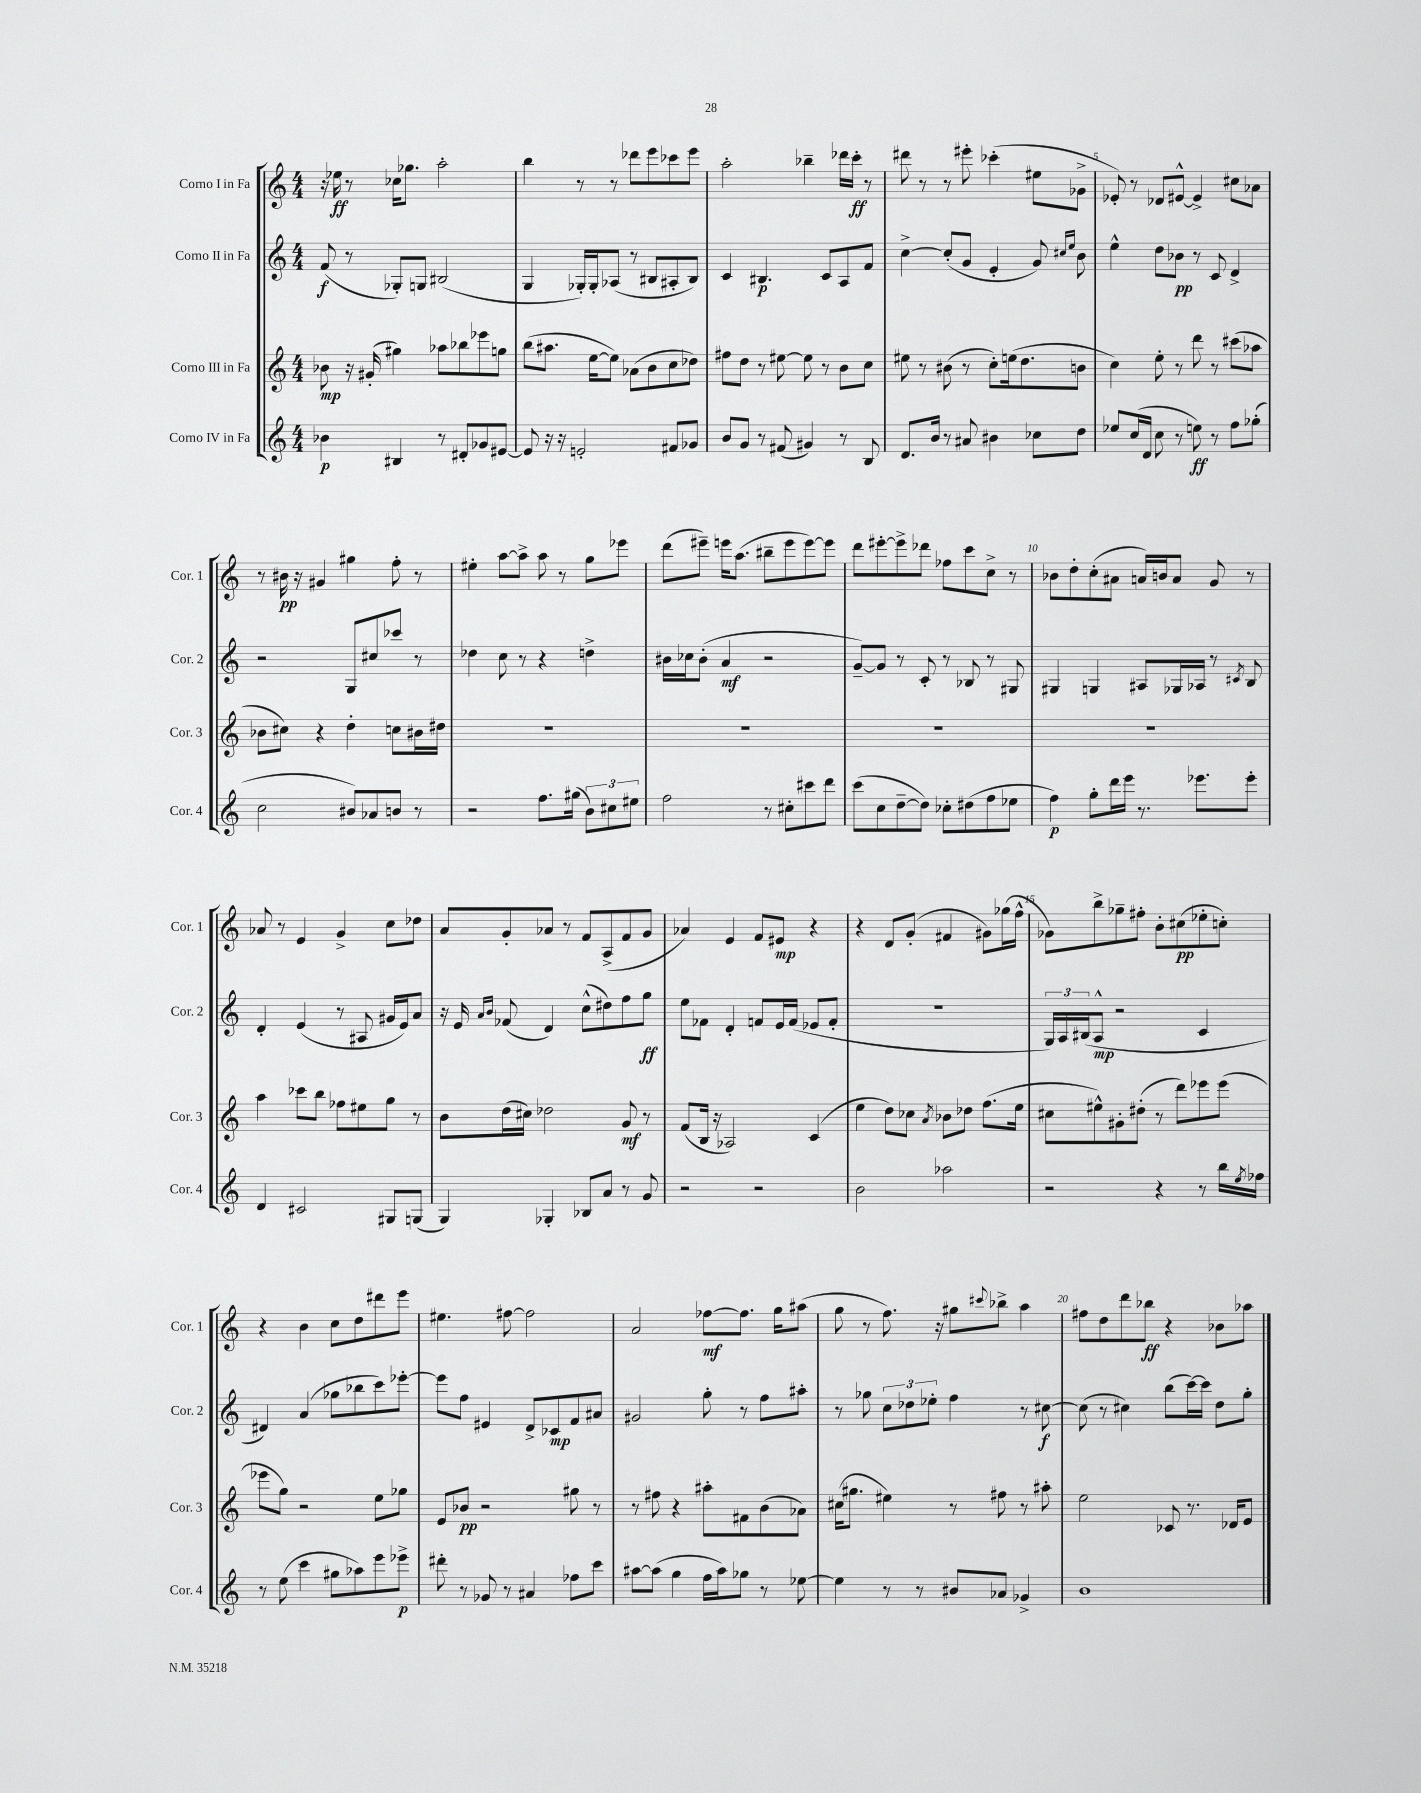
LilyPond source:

<<
\new StaffGroup <<
\new Staff = "s0" \with { instrumentName = "Corno I in Fa" shortInstrumentName = "Cor. 1" } {
    \clef treble \key c \major \numericTimeSignature \time 4/4
    r16 ees''16\ff r8 ces''16 ges''8. a''2-. |
    b''4 r8 r8 des'''8 e'''8 ces'''8 e'''8 |
    a''2-. bes''4-- des'''16 c'''16-.\ff r8 |
    dis'''8 r8 r8 eis'''8-. ces'''4-.( eis''8 ges'8-> |
    ees'8-.) r8 des'8 eis'8~-^ eis'4-> cis''8 aes'8 |
    r8 bis'16\pp r16 gis'4 gis''4 f''8-. r8 |
    eis''4-. a''8~ a''8-> a''8 r8 g''8 ees'''8 |
    d'''8( eis'''8--) e'''16 a''8.( bis''8-- e'''8 e'''8~) e'''8 |
    d'''8 eis'''8~-. eis'''8-> des'''8 fes''8 c'''8 c''8-> r8 |
    bes'8 d''8-. c''8-.( ais'8 a'16) b'16 a'8 g'8 r8 |
    aes'8 r8 e'4 g'4-> c''8 des''8 |
    a'8 g'8-. aes'8 r8 f'8 a8->( f'8 g'8 |
    aes'4) e'4 f'8 eis'8\mp r4 |
    r4 d'8 g'8-.( fis'4 gis'8) ges''16( f''16-^ |
    ges'8) b''8-> ges''8-- fis''8-. b'8-. cis''8\pp( ees''8-. c''8-.) |
    r4 b'4 c''8 d''8 dis'''8 e'''8 |
    eis''4. fis''8~ fis''2 |
    a'2 fes''8~\mf fes''8. g''16 ais''8( |
    g''8 r8 f''8.) r16 gis''8 \appoggiatura { cis'''8 } bes''8-> a''4 |
    fis''8 d''8 d'''8 bes''8\ff r4 bes'8 aes''8 \bar "|." |
}
\new Staff = "s1" \with { instrumentName = "Corno II in Fa" shortInstrumentName = "Cor. 2" } {
    \clef treble \key c \major \numericTimeSignature \time 4/4
    f'8\f( r8 ges8-.) g8 bis2( |
    g4 ges16-.) ges16-. aes8( r8 bis8 ais8-. bis8) |
    c'4 bis4.\p c'8 a8 f'8 |
    c''4~-> c''8-.( g'8 e'4-. g'8) \grace { cis''16 e''16 } b'8 |
    e''4-^ d''8 bes'8\pp r8 c'8 d'4-> |
    r2 g8 cis''8 ces'''8 r8 |
    des''4 c''8 r8 r4 d''4-> |
    bis'16 ces''16 bis'8-.( a'4\mf r2 |
    g'8~--) g'8 r8 c'8-. r8 bes8 r8 gis8 |
    gis4 g4 ais8 ges16 aes16 r8 \acciaccatura { cis'8 } b8 |
    d'4-. e'4( r8 ais8 gis'16 e'16) a'8 |
    r16 e'16 \grace { a'16 b'16 } fes'8( d'4) c''8-^( dis''8) f''8 g''8\ff |
    e''8 fes'8 d'4-. f'8 e'16 f'16( ees'8 f'8-. |
    R1 |
    \tuplet 3/2 { g16) a16 bis16( } a8-^\mp r2 c'4 |
    dis'4) a'4( ges''8 bes''8 c'''8) ees'''8~-. |
    ees'''8 f''8 eis'4 d'8-> ces'8\mp f'8 ais'8 |
    gis'2 g''8-. r8 f''8 ais''8-. |
    r8 ges''8 \tuplet 3/2 { c''8 des''8 ees''8-. } f''4 r8 cis''8~\f |
    cis''8( r8 cis''4) b''8( c'''16~) c'''16 d''8 g''8-. \bar "|." |
}
\new Staff = "s2" \with { instrumentName = "Corno III in Fa" shortInstrumentName = "Cor. 3" } {
    \clef treble \key c \major \numericTimeSignature \time 4/4
    bes'8\mp r16 gis'16-.( gis''4) aes''8 bes''8 ees'''8 g''8 |
    b''8( ais''8. e''16~ e''8) aes'8( b'8 c''8 des''8) |
    fis''8 d''8 r8 eis''8~ eis''8 r8 b'8 c''8 |
    eis''8 r8 bis'8( r8 c''8-.) e''16( d''8. b'8 |
    c''4) e''8-. r8 d'''8 r8 cis'''8( aes''8 |
    bes'8 cis''8) r4 d''4-. c''8 bis'16 dis''16 |
    R1 |
    R1 |
    R1 |
    R1 |
    a''4 ces'''8 b''8 fes''8 eis''8 g''8 r8 |
    b'8 d''16( cis''16) des''2 g'8\mf r8 |
    f'8( b16 r16 aes2) c'4( |
    e''4 d''8) ces''8 \acciaccatura { a'8 } bes'8 des''8 f''8.( e''16 |
    cis''8 eis''8-^) gis'8-. dis''8-.( r8 d'''8) ees'''8 ees'''8( |
    ees'''8 g''8) r2 e''8 ges''8 |
    e'8 bes'8\pp r2 gis''8 r8 |
    r8 fis''8 r4 ais''8-. fis'8 b'8( aes'8) |
    cis''16( gis''8. eis''4) r8 fis''8 r8 ais''8-. |
    e''2 ces'8 r8. des'16 e'8 \bar "|." |
}
\new Staff = "s3" \with { instrumentName = "Corno IV in Fa" shortInstrumentName = "Cor. 4" } {
    \clef treble \key c \major \numericTimeSignature \time 4/4
    bes'4\p bis4 r8 dis'8-. ges'8 eis'8~ |
    eis'8 r16 r16 e'2-. fis'8 ges'8 |
    b'8 g'8 r8 fis'8( gis'4) r8 b8 |
    d'8. b'16 r8 ais'8 bis'4 ces''8 d''8 |
    ees''8 c''16( d'16 c''8 r8 e''8\ff) r8 f''8 ges''8-.( |
    c''2 bis'8) aes'8 b'8 r8 |
    r2 f''8. gis''16( \tuplet 3/2 { b'8) cis''8 eis''8 } |
    f''2 r8 cis''8-. cis'''8 d'''8 |
    c'''8( c''8 d''8~-- d''8) ces''8-. dis''8( f''8 ees''8 |
    f''4\p) g''8-. d'''16 e'''16 r8. ees'''8. ees'''8-. |
    d'4 cis'2 gis8 g8( |
    g4) ges4-. bes8 a'8 r8 g'8 |
    r2 r2 |
    b'2 aes''2 |
    r2 r4 r8 b''16 \acciaccatura { e''8 } fes''16 |
    r8 e''8( c'''4 gis''8 aes''8) e'''8 ees'''8->\p |
    dis'''8-. r8 ges'8 r8 ais'4 fes''8 c'''8 |
    ais''8~ ais''8( g''4 f''16 ais''16) ges''8 r8 ees''8~ |
    ees''4 r8 r8 bis'8 aes'8 ges'4-> |
    b'1 \bar "|." |
}
>>
>>
\layout { \context { \Score \override BarNumber.break-visibility = ##(#f #t #t) barNumberVisibility = #(every-nth-bar-number-visible 5) } }
